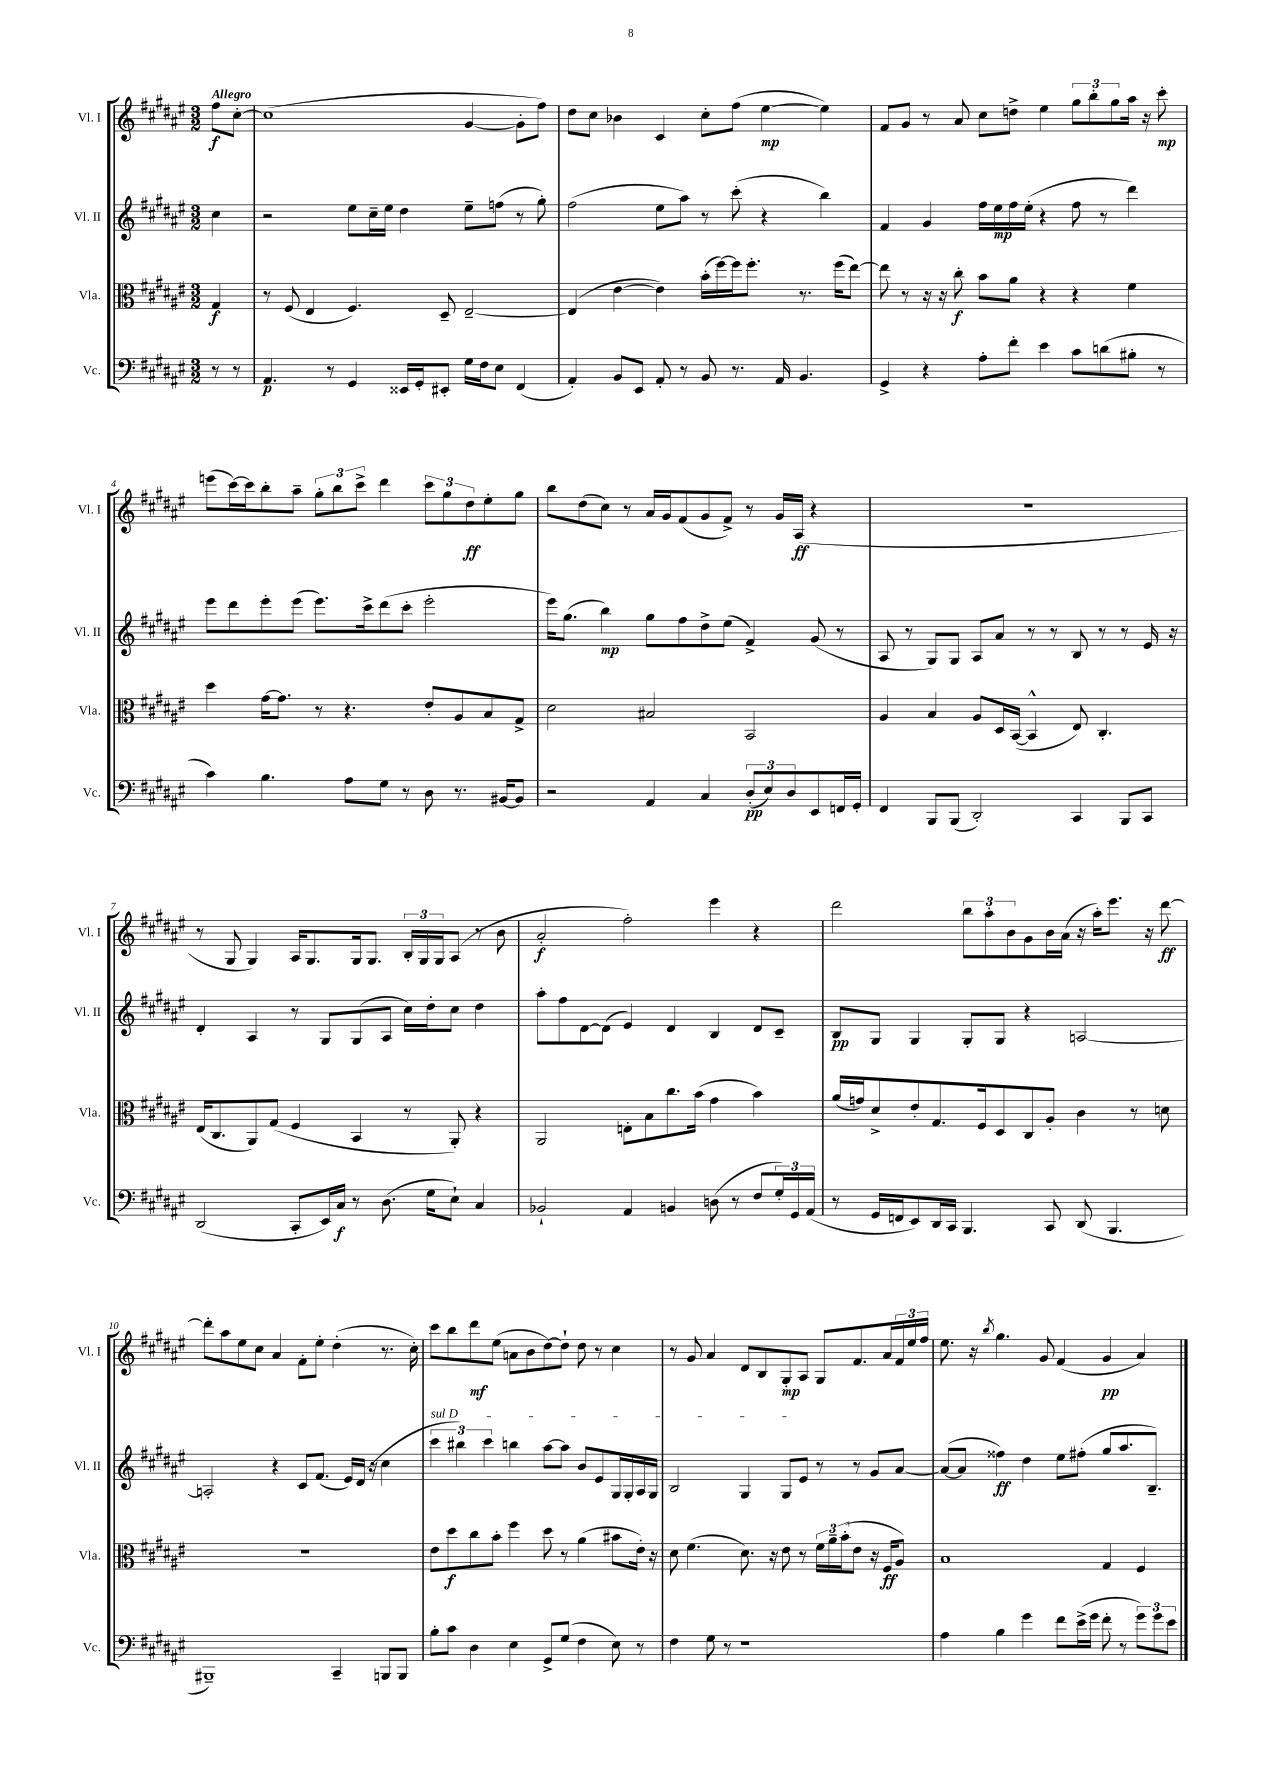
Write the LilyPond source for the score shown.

<<
\new StaffGroup <<
\new Staff = "s0" \with { instrumentName = "Vl. I" shortInstrumentName = "Vl. I" } {
    \clef treble \key fis \major \numericTimeSignature \time 3/2 \partial 4 \tempo "Allegro"
    fis''8\f cis''8~-. |
    cis''1( gis'4~ gis'8-. fis''8) |
    dis''8 cis''8 bes'4 cis'4 cis''8-. fis''8( eis''4~\mp eis''4) |
    fis'8 gis'8 r8 ais'8 cis''8 d''8-> eis''4 \tuplet 3/2 { gis''8 b''8-. gis''8 } ais''16 r16 cis'''8-.\mp |
    e'''8( cis'''16~) cis'''16 b''8-. ais''8-- \tuplet 3/2 { gis''8-. b''8 cis'''8-> } dis'''4 \tuplet 3/2 { cis'''8 gis''8 dis''8\ff } eis''8-. gis''8 |
    b''8 dis''8( cis''8) r8 ais'16 gis'16 fis'8( gis'8 fis'8->) r8 gis'16 ais16\ff( r4 |
    R1. |
    r8 gis8 gis4) ais16 gis8. gis16 gis8. \tuplet 3/2 { b16-. gis16 gis16 } ais8( r8 b'8 |
    ais'2-.\f fis''2-.) eis'''4 r4 |
    dis'''2 \tuplet 3/2 { b''8 ais''8-. b'8 } gis'8 b'16 ais'16( r16 ais''16-.) eis'''8. r16 dis'''8~\ff |
    dis'''8-. ais''8 eis''8 cis''8 ais'4 fis'8-. eis''8-. dis''4-.( r8. cis''16-.) |
    cis'''8 b''8 dis'''8\mf eis''8( a'8 b'8 dis''8~) dis''8-! dis''8 r8 cis''4 |
    r8 gis'8 ais'4 dis'8 b8 gis8-.\mp ais8 gis8 fis'8. ais'16 \tuplet 3/2 { fis'16 eis''16 fis''16 } |
    eis''8. r16 \acciaccatura { b''8 } gis''4. gis'8 fis'4( gis'4\pp ais'4) \bar "|." |
}
\new Staff = "s1" \with { instrumentName = "Vl. II" shortInstrumentName = "Vl. II" } {
    \clef treble \key fis \major \numericTimeSignature \time 3/2 \partial 4
    cis''4 |
    r2 eis''8 cis''16-- eis''16 dis''4 eis''8-- f''8( r8 gis''8-.) |
    fis''2( eis''8 ais''8) r8 cis'''8-.( r4 b''4) |
    fis'4 gis'4 fis''16 eis''16\mp fis''16 eis''16-.( r4 fis''8 r8 dis'''4) |
    eis'''8 dis'''8 eis'''8-. eis'''8( eis'''8.) cis'''16-> dis'''8( cis'''8-. eis'''2-. |
    eis'''16) gis''8.( b''4\mp) gis''8 fis''8 dis''8-> eis''8( fis'4->) gis'8( r8 |
    ais8 r8 gis8) gis8 ais8 ais'8 r8 r8 b8 r8 r8 eis'16 r16 |
    dis'4-. ais4 r8 gis8 gis8( ais8 cis''16) dis''16-. cis''8 dis''4 |
    ais''8-. fis''8 dis'8~ dis'8( eis'4) dis'4 b4 dis'8 cis'8-- |
    b8\pp gis8 gis4 gis8-. gis8 r4 a2~ |
    a2-. r4 cis'8 fis'8.( eis'16) dis'16( r16 cis''4 |
    \tuplet 3/2 { \once \override TextSpanner.bound-details.left.text = \markup { \italic "sul D" } cis'''4\startTextSpan bis''4) cis'''4 } b''4 ais''8~ ais''8 b'8 eis'8 gis16 gis16-. ais16 gis16 |
    b2 gis4 gis8 eis'8\stopTextSpan r8 r8 gis'8 ais'8~ |
    ais'8~( ais'8 fisis''4\ff) dis''4 eis''8 fis''8-.( gis''8 ais''8. b8.--) \bar "|." |
}
\new Staff = "s2" \with { instrumentName = "Vla." shortInstrumentName = "Vla." } {
    \clef alto \key fis \major \numericTimeSignature \time 3/2 \partial 4
    gis4\f |
    r8 fis8( eis4 fis4.) dis8-- eis2~-- |
    eis4( eis'4~ eis'4) b'16-.( fis''16~) fis''16 fis''8.-. r8. fis''16( eis''8~) |
    eis''8 r8 r16 r16 cis''8-.\f b'8 ais'8 r4 r4 fis'4 |
    dis''4 gis'16~ gis'8. r8 r4. eis'8-. ais8 b8 gis8-> |
    dis'2 bis2 b,2 |
    ais4 b4 ais8 dis16 b,16~( b,4-^ eis8) cis4.-. |
    eis16( cis8. ais,8) gis8( fis4 b,4 r8 ais,8-.) r4 |
    ais,2 e8-. b8 cis''8. b'16( gis'4 b'4) |
    ais'16( g'16) dis'8-> eis'8-. gis8. fis16 dis8 cis8 ais8-. cis'4 r8 d'8 |
    R1. |
    eis'8 dis''8\f cis''8 b'8-. fis''4 dis''8 r8 ais'4( bis'8 eis'16-.) r16 |
    dis'8 fis'4.( dis'8.) r16 eis'8 r8 \tuplet 3/2 { fis'16 ais'16-- b'16-.( } eis'8 r16 fis16\ff ais8) |
    b1 gis4 fis4 \bar "|." |
}
\new Staff = "s3" \with { instrumentName = "Vc." shortInstrumentName = "Vc." } {
    \clef bass \key fis \major \numericTimeSignature \time 3/2 \partial 4
    r8 r8 |
    ais,4.\p r8 gis,4 eisis,16 gis,16-. eis,8-. gis16 fis16 eis8 fis,4( |
    ais,4-.) b,8 eis,8 ais,8-. r8 b,8 r8. ais,16 b,4. |
    gis,4-> r4 ais8-. fis'8-. eis'4 cis'8 d'8( bis8-. r8 |
    cis'4) b4. ais8 gis8 r8 dis8 r8. bis,16~ bis,8 |
    r2 ais,4 cis4 \tuplet 3/2 { dis8-.\pp( eis8) dis8 } eis,8 f,16 gis,16-. |
    fis,4 b,,8 b,,8( dis,2-.) cis,4 b,,8 cis,8 |
    dis,2( cis,8-. eis,16) cis16\f r8 dis8.( gis16 eis8-!) cis4 |
    bes,2-! ais,4 b,4 d8( r8 fis8 \tuplet 3/2 { gis16-.) gis,16 ais,16( } |
    r8 gis,16 f,16 eis,8) dis,16 cis,16 b,,4. cis,8 dis,8( b,,4. |
    bis,,1--) cis,4-- b,,8 b,,8 |
    b8-. cis'8 dis4 eis4 gis,8-> gis8( fis4 eis8) r8 |
    fis4 gis8 r8 r1 |
    ais4 b4 gis'4 fis'8 eis'16->( gis'16 fis'8-. r8 \tuplet 3/2 { gis'8) gis'8 eis'8 } \bar "|." |
}
>>
>>
